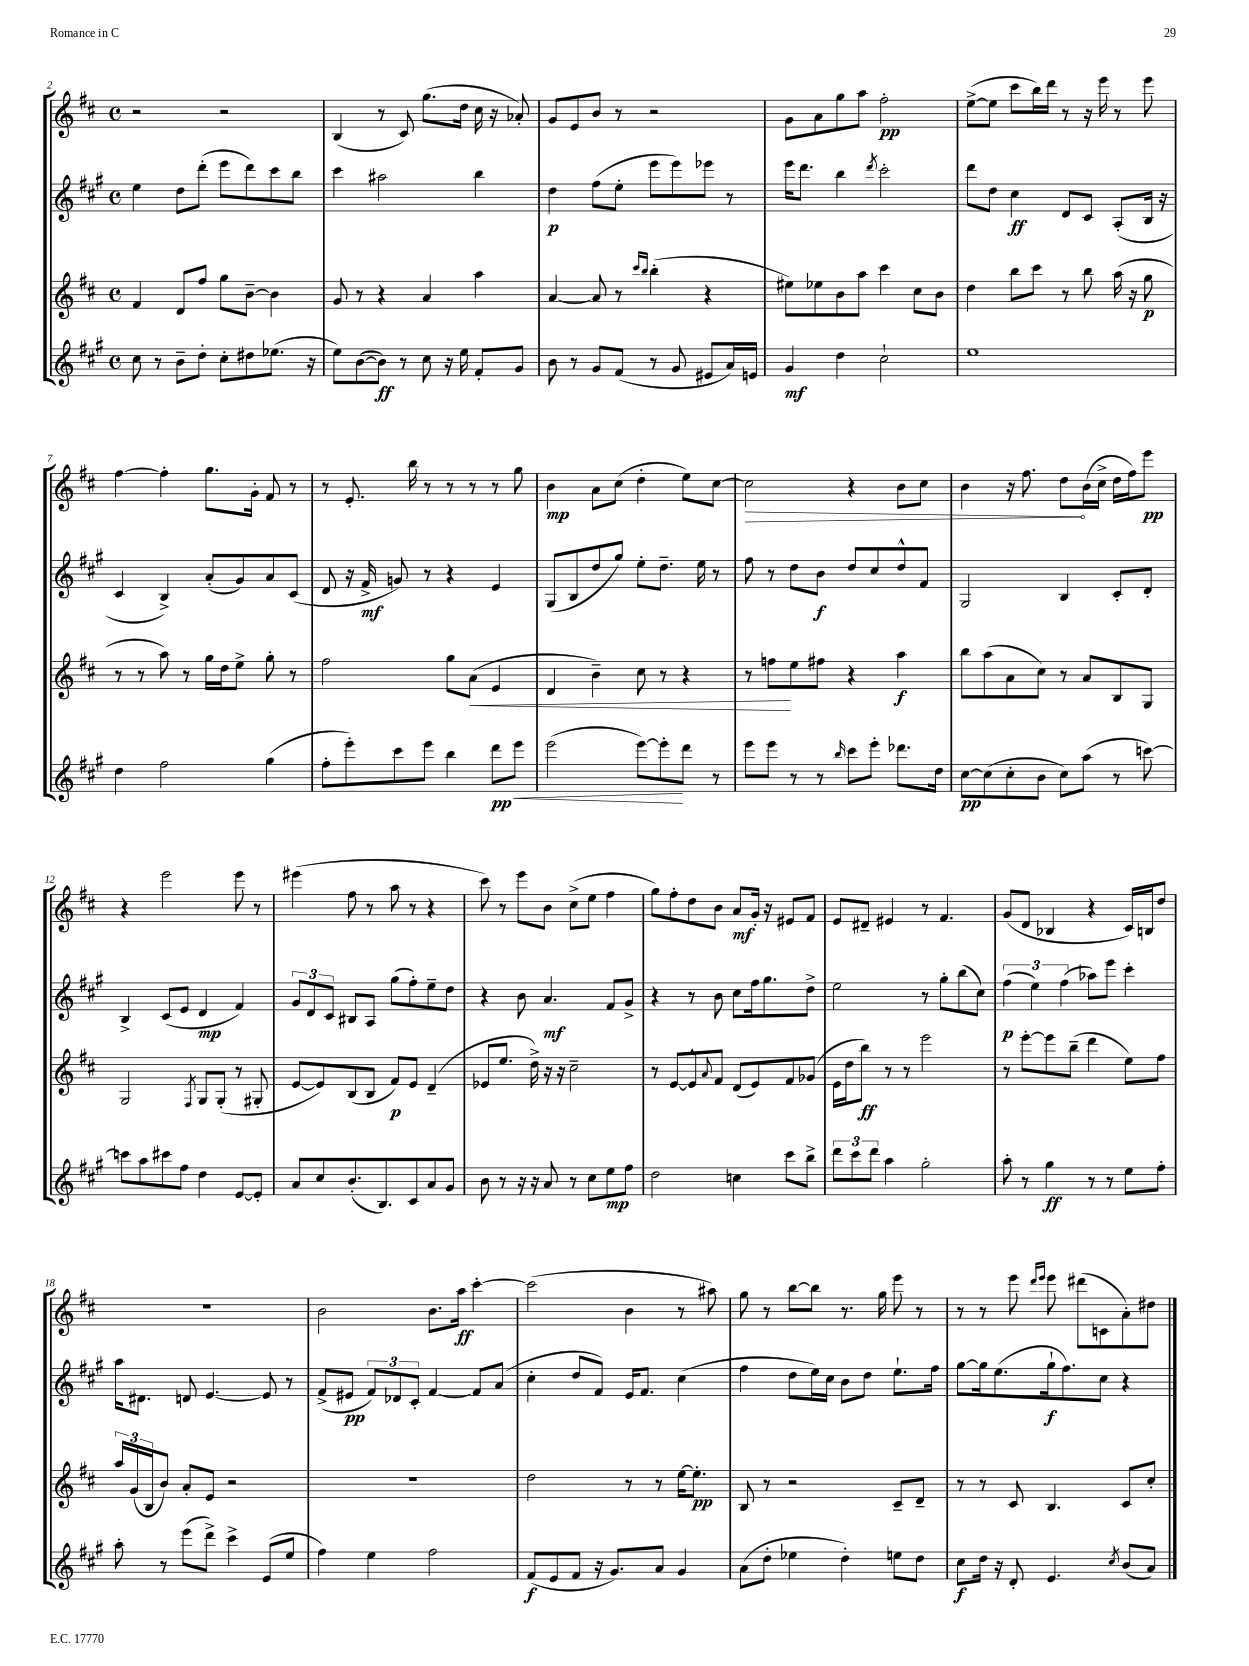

**kern	**kern	**kern	**kern
*staff4	*staff3	*staff2	*staff1
*clefG2	*clefG2	*clefG2	*clefG2
*k[f#c#g#]	*k[f#c#]	*k[f#c#g#]	*k[f#c#]
*M4/4	*M4/4	*M4/4	*M4/4
*met(c)	*met(c)	*met(c)	*met(c)
8cc#	4f#	4ee	2r
8r	.	.	.
8b~	8d	8dd	.
8dd'	8ff#	(8ddd'	.
8cc#'	8gg	8eee	2r
8dd#	[8b~	8ddd)	.
(8.ee-	4b]	8ccc#	.
.	.	8bb	.
16r	.	.	.
=	=	=	=
8ee)	8g	4ccc#	(4B
([8b	8r	.	.
8b])	4r	2aa#	8r
8r	.	.	8c#)
8cc#	4a	.	(8.gg
16r	.	.	.
16ee	.	.	16dd
8f#'	4aa	4bb	16cc#
.	.	.	16r
8g#	.	.	8a-')
=	=	=	=
8b	[4a	4dd	8g
8r	.	.	8e
8g#	8a]	(8ff#	8b
(8f#	8r	8ee'	8r
.	16qqccc#	.	.
.	16qqbb	.	.
8r	(4bb'	8eee	2r
8g#	.	8eee)	.
8e#	4r	8eee-	.
16a)	.	8r	.
16e	.	.	.
=	=	=	=
4g#	8ee#)	16eee	8g
.	.	8.ddd	.
.	8ee-	.	8a
4dd	8b	4bb	8gg
.	8aa	.	8aa
.	.	8qddd	.
2cc#`	4ccc#	2ccc#'	2ff#'
.	8cc#	.	.
.	8b	.	.
=	=	=	=
1ee	4dd	8ddd	([8ee^
.	.	8dd	8ee]
.	8bb	4cc#	8ccc#
.	8ccc#	.	16bb)
.	.	.	16ddd
.	8r	8d	8r
.	8bb	8c#	16r
.	.	.	16eee
.	(16aa	(8A'	8r
.	16r	.	.
.	8gg	16B	8eee
.	.	16r	.
=	=	=	=
4dd	8r	4c#	[4ff#
.	8r	.	.
2ff#	8aa)	4B^)	4ff#']
.	8r	.	.
.	16gg	(8a'	8.gg
.	16dd	.	.
.	8ee^	8g#)	.
.	.	.	16g'
(4gg#	8gg'	8a	8f#
.	8r	(8c#	8r
=	=	=	=
8ff#'	2ff#	8d	8r
8eee')	.	16r	8.e'
.	.	16f#^	.
8ccc#	.	8g)	.
.	.	.	16bb
8eee	.	8r	8r
4bb	8gg	4r	8r
.	(8a	.	8r
8ddd	4e	4e	8r
8eee	.	.	8gg
=	=	=	=
(2eee	4d	(8G#	4b
.	.	8B	.
.	4b~)	8dd	8a
.	.	8gg#)	(8cc#
[8eee)	8cc#	8ee'	4dd'
8eee']	8r	8.dd~	.
8ddd	4r	.	8ee)
.	.	16ee	.
8r	.	8r	[8cc#
=	=	=	=
8eee	8r	8ff#	2cc#]
8eee	8ff	8r	.
8r	8ee	8dd	.
8r	8ff#	8b	.
16qqbb	.	.	.
8ccc#	4r	8dd	4r
8eee'	.	8cc#	.
8.ddd-	4aa	8dd^^	8b
.	.	8f#	8cc#
16dd	.	.	.
=	=	=	=
[8cc#	8bb	2G#	4b
(8cc#]	(8aa	.	.
8cc#'	8a	.	16r
.	.	.	8.ff#
8b	8cc#)	.	.
8cc#)	8r	4B	8dd
(8aa	8a	.	(16b
.	.	.	16cc#^
8r	8B	8c#'	16dd
.	.	.	16ff#)
[8ccc)	8G	8d'	8eee
=	=	=	=
8ccc]	2G	4B^	4r
8aa	.	.	.
8ccc#	.	(8c#	2eee
8ff#	.	8e	.
.	8qF#	.	.
4dd	8G	4d	.
.	(8G'	.	.
[8e	8r	4f#)	8eee
8e']	8G#'	.	8r
=	=	=	=
8a	[8e	12g#	(4eee#
.	.	12d	.
8cc#	8e])	.	.
.	.	12c#	.
(8.b'	(8B	8B#	8ff#
.	8B	8A	8r
8.B)	.	.	.
.	8f#)	(8gg#	8aa
8c#	8e	8ff#')	8r
8a	(4d~	8ee~	4r
8g#	.	8dd	.
=	=	=	=
8b	8e-	4r	8ccc#)
8r	8.ee	.	8r
16r	.	8b	8eee
16r	16dd^)	.	.
8a	16r	4.a	8b
.	16r	.	.
8r	2cc#~	.	(8cc#^
8cc#	.	.	8ee
8ee	.	8f#	4ff#
8ff#	.	8g#^	.
=	=	=	=
2dd	8r	4r	8gg)
.	[8e	.	8ff#'
.	8e^^]	8r	8dd
.	8qqa	.	.
.	8f#	8b	8b
4cc	(8d	8cc#	8a
.	8e)	16ff#	16g'
.	.	8.gg#	16r
8ccc#	8f#	.	8e#
8bb^	(8g-	8dd^	8f#
=	=	=	=
12ddd	16e	2ee	8e
.	16dd	.	.
12ccc#	.	.	.
.	8bb)	.	8d#~
12ddd	.	.	.
4aa	8r	.	4e#
.	8r	.	.
2gg#'	2eee	8r	8r
.	.	8gg#'	4.f#
.	.	(8bb	.
.	.	8cc#)	.
=	=	=	=
8aa'	8r	(6ff#	(8g
8r	[8eee'	.	8d
.	.	6ee)	.
4gg#	8eee]	.	4B-
.	.	(6ff#	.
.	(8bb~	.	.
8r	4ddd	8aa-)	4r
8r	.	8eee	.
8ee	8ee)	4ccc#'	16c#)
.	.	.	16B
8ff#'	8ff#	.	8dd
=	=	=	=
8aa'	24aa	16aa	1r
.	(24g	.	.
.	.	8.d#	.
.	24B	.	.
8r	8b)	.	.
(8eee	8a'	8d	.
8ddd^)	8e	[4.e	.
4ccc#^	2r	.	.
(8e	.	8e]	.
8ee	.	8r	.
=	=	=	=
4ff#)	1r	(8f#^	2b
.	.	8e#	.
4ee	.	12f#)	.
.	.	12d-	.
.	.	12c#'	.
2ff#	.	[4f#	8.b
.	.	.	16aa
.	.	8f#]	[4ccc#'
.	.	(8a	.
=	=	=	=
(8f#	2dd	4cc#'	(2ccc#]
8e	.	.	.
8f#	.	8dd	.
16r	.	8f#)	.
8.g#)	.	.	.
.	8r	16e	4b
.	.	8.f#	.
8a	8r	.	.
4g#	[16ee	(4cc#	8r
.	8.ee']	.	.
.	.	.	8aa#)
=	=	=	=
(8a	8B	4ff#	8gg
8dd'	8r	.	8r
4ee-	2r	8dd	[8bb
.	.	16ee)	8bb]
.	.	16cc#	.
4dd')	.	8b	8.r
.	.	8dd	.
.	.	.	16gg
8ee	8c#~	8.ee`	8eee
8dd	8d~	.	8r
.	.	16ff#	.
=	=	=	=
8cc#	8r	[8gg#	8r
16dd	8r	16gg#]	8r
16r	.	(8.ee	.
8d'	8c#	.	8eee
.	.	.	16qqddd
.	.	.	16qqeee
4.e	4.B	16gg#`	8eee
.	.	8.ff#)	.
.	.	.	(8ddd#
.	.	8cc#	8c
8qcc#	.	.	.
(8b	8c#	4r	8a')
8a)	8cc#'	.	8dd#
==	==	==	==
*-	*-	*-	*-
